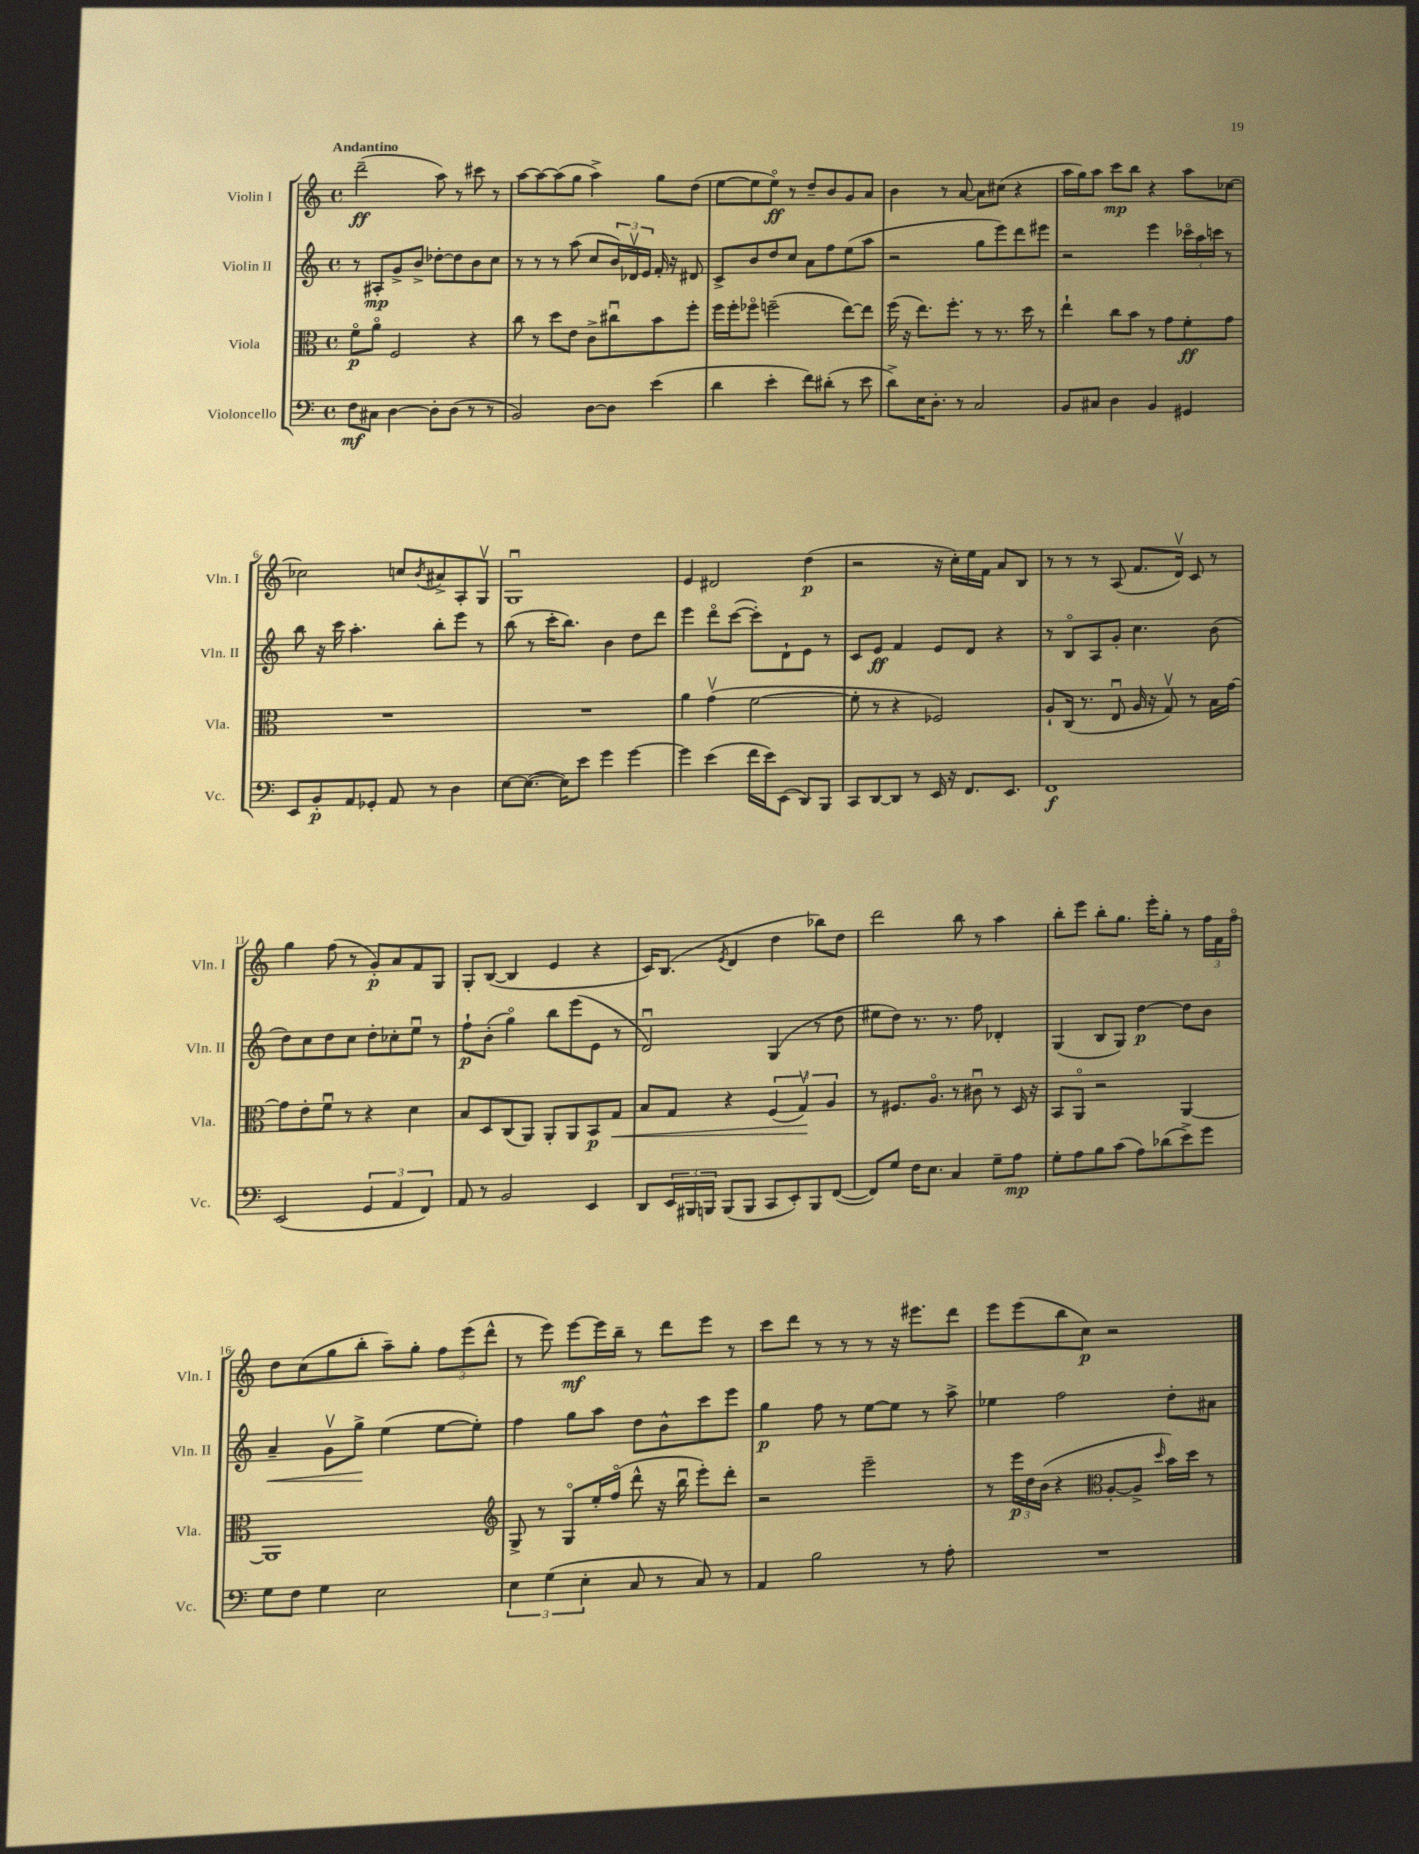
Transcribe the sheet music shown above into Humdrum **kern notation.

**kern	**dynam	**kern	**dynam	**kern	**dynam	**kern	**dynam
*part4	*part4	*part3	*part3	*part2	*part2	*part1	*part1
*staff4	*staff4	*staff3	*staff3	*staff2	*staff2	*staff1	*staff1
*I"Violoncello	*	*I"Viola	*	*I"Violin II	*	*I"Violin I	*
*I'Vc.	*	*I'Vla.	*	*I'Vln. II	*	*I'Vln. I	*
*clefF4	*	*clefC3	*	*clefG2	*	*clefG2	*
*k[]	*	*k[]	*	*k[]	*	*k[]	*
*M4/4	*	*M4/4	*	*M4/4	*	*M4/4	*
*met(c)	*	*met(c)	*	*met(c)	*	*met(c)	*
=1	=1	=1	=1	=1	=1	=1	=1
!	!	!	!	!	!	!LO:TX:a:B:t=Andantino	!
8F\L	mf	8f\L	p	8r	.	(2ddd~\	ff
8C#X\J	.	8a\J	.	8A#X'/L	mp	.	.
[4D\	.	2F/	.	8g^/	.	.	.
.	.	.	.	8b^/J	.	.	.
8D'\L]	.	.	.	[8dd-X'\L	.	8aa\)	.
(8D\J	.	.	.	8dd-\]	.	8r	.
8r	.	4r	.	8b\	.	8ccc#X\	.
8r	.	.	.	8cc\J	.	8r	.
=2	=2	=2	=2	=2	=2	=2	=2
2BB/)	.	8cc\	.	8r	.	[8aa\L	.
.	.	8r	.	8r	.	8aa\_	.
.	.	8dd\L	.	8r	.	(8aa\]	.
.	.	8e\J	.	(8aa\	.	8gg\J	.
[8D\L	.	8c^\L	.	8cc/L	.	4aa^\)	.
8D\J]	.	8cc#Xu\	.	24b/L)	.	.	.
.	.	.	.	24d-Xv/	.	.	.
.	.	.	.	24e/JJ	.	.	.
(4e\	.	8b\	.	16f'/	.	8gg\L	.
.	.	.	.	16r	.	.	.
.	.	8ff'\J	.	8d#X/	.	(8dd\J	.
=3	=3	=3	=3	=3	=3	=3	=3
4d\	.	16ff\LL	.	8c^/L	.	[8ee\L	.
.	.	16ff'\J	.	.	.	.	.
.	.	8ff-X\J	.	8b/	.	8ee\]	.
4e'\	.	(2ffn~\	.	8dd/	.	8ee\J)	ff
.	.	.	.	8cc/J	.	8r	.
8f\L)	.	.	.	8a\L	.	8dd~/L	.
(8d#X'\J	.	.	.	8ff\	.	8b/	.
8r	.	[8ee\L)	.	(8ee\	.	8g/	.
8e\	.	8ee\J]	.	8aa\J	.	8a/J	.
=4	=4	=4	=4	=4	=4	=4	=4
8d^\L)	.	(16ff\	.	2r	.	4b\	.
.	.	16r	.	.	.	.	.
16E\K	.	8.ee\L)	.	.	.	.	.
8.D'\J	.	.	.	.	.	.	.
.	.	.	.	.	.	8r	.
.	.	8.ff'\J	.	.	.	.	.
8r	.	.	.	.	.	[8a/	.
2C/	.	8r	.	8gg\L	.	8a\L]	.
.	.	8.r	.	8eee\)	.	(8cc#X\J	.
.	.	.	.	8ddd\	.	4r	.
.	.	16dd\	.	.	.	.	.
.	.	8r	.	8eee#X\J	.	.	.
=5	=5	=5	=5	=5	=5	=5	=5
8BB/L	.	4ee`\	.	2r	.	16aa\LL	.
.	.	.	.	.	.	16gg\J)	.
8C#X/J	.	.	.	.	.	8aa\J	.
4D\	.	8cc\L	.	.	.	8ccc\L	mp
.	.	8b\J	.	.	.	8bb\J	.
4BB/	.	8r	.	4eee\	.	4r	.
.	.	8g\L	.	.	.	.	.
4GG#X/	.	8f'\	ff	24ccc-X\LL	.	8aa\L	.
.	.	.	.	24aa\	.	.	.
.	.	.	.	24cccn\JJ	.	.	.
.	.	8g\J	.	8r	.	[8cc-X\J	.
!!LO:LB:g=z
=6	=6	=6	=6	=6	=6	=6	=6
8EE/L	.	1r	.	8bb\	.	2cc-X\]	.
8BB'/	p	.	.	16r	.	.	.
.	.	.	.	16ccc\	.	.	.
8AA/	.	.	.	4.aa'\	.	.	.
8GG-X'/J	.	.	.	.	.	.	.
8AA/	.	.	.	.	.	8ccn/L	.
.	.	.	.	.	.	8qb/	.
8r	.	.	.	8bb'\L	.	8a#X^/	.
4D\	.	.	.	8eee\J	.	8A'/	.
.	.	.	.	8r	.	8Gv/J	.
=7	=7	=7	=7	=7	=7	=7	=7
[8E\L	.	1r	.	(8bb\	.	1Gu	.
(8.E\J_	.	.	.	8r	.	.	.
.	.	.	.	16ccc'\KL	.	.	.
16E\KL])	.	.	.	8.bb\J)	.	.	.
8e\J	.	.	.	.	.	.	.
4g\	.	.	.	4b\	.	.	.
[4g\	.	.	.	8dd\L	.	.	.
.	.	.	.	8ddd\J	.	.	.
=8	=8	=8	=8	=8	=8	=8	=8
4g\]	.	4a\	.	4eee\	.	4e/	.
(4e\	.	(4gv\	.	8ddd\L	.	2d#X/	.
.	.	.	.	([8ccc\J	.	.	.
16f\LL	.	[2f\	.	8ccc'\L])	.	.	.
16e\J)	.	.	.	.	.	.	.
(8EE\J	.	.	.	8d`\	.	.	.
8DD/L)	.	.	.	8e\J	.	(4dd\	p
8BBB/J	.	.	.	8r	.	.	.
=9	=9	=9	=9	=9	=9	=9	=9
8CC/L	.	8f'\]	.	8c/L	.	2r	.
[8DD/	.	8r	.	8e/J	ff	.	.
8DD/J]	.	4r	.	4f/	.	.	.
8r	.	.	.	.	.	.	.
16EE/	.	2F-X/)	.	8e/L	.	16r	.
16r	.	.	.	.	.	16cc'\LL)	.
8.FF/L	.	.	.	8d/J	.	16ee\	.
.	.	.	.	.	.	16f\JJ	.
.	.	.	.	4r	.	8a/L	.
8.EE/J	.	.	.	.	.	.	.
.	.	.	.	.	.	8B/J	.
=10	=10	=10	=10	=10	=10	=10	=10
1FF	f	8A`/L	.	8r	.	8r	.
.	.	(16C/Jk	.	8B/L	.	8r	.
.	.	8.r	.	.	.	.	.
.	.	.	.	8A/	.	8r	.
.	.	8Eu/	.	8g'/J	.	(8A/	.
.	.	16A/	.	4.cc\	.	8.f/L	.
.	.	16r	.	.	.	.	.
.	.	8Gv/)	.	.	.	.	.
.	.	.	.	.	.	16dv/Jk)	.
.	.	8r	.	.	.	8c/	.
.	.	16B\LL	.	(8b\	.	8r	.
.	.	[16g\JJ	.	.	.	.	.
!!LO:LB:g=z
=11	=11	=11	=11	=11	=11	=11	=11
(2EE/	.	8g\L]	.	8dd\L)	.	4gg\	.
.	.	8e'\	.	8cc\	.	.	.
.	.	8fu\J	.	8dd\	.	(8ff\	.
.	.	8r	.	8cc\J	.	8r	.
6GG/	.	4r	.	8dd'\L	.	8g'/L)	p
.	.	.	.	8cc-X'\	.	8a/	.
6AA/	.	.	.	.	.	.	.
.	.	4d\	.	8eeu\J	.	8f/	.
6FF/)	.	.	.	.	.	.	.
.	.	.	.	8r	.	8G/J	.
=12	=12	=12	=12	=12	=12	=12	=12
8AA/	.	8B/L	.	8ff`\L	p	8G'/L	.
8r	.	8D/	.	(8b'\J	.	([8B/J	.
2BB/	.	(8C/	.	4gg\)	.	4B/]	.
.	.	8AA/J)	.	.	.	.	.
.	.	8AA'/L	.	8bb\L	.	4e/	.
.	.	8AA/	.	(8eee\	.	.	.
4EE/	.	8BB/	p	8e\J	.	4r	.
!	!	!	!LO:HP:b	!	!	!	!
.	.	8G/J	<	8r	.	.	.
=13	=13	=13	=13	=13	=13	=13	=13
8DD/L	.	8B/L	.	2du/)	.	16c/KL)	.
.	.	.	.	.	.	(8.B/J	.
24EE/L	.	8G/J	.	.	.	.	.
24BBB#X/	.	.	.	.	.	.	.
24BBBn/JJ	.	.	.	.	.	.	.
.	.	.	.	.	.	8qe/	.
(8BBB/L	.	4r	.	.	.	4d/	.
8BBB/J	.	.	.	.	.	.	.
8CC/L	.	(6F/	.	(4G/	.	4dd\	.
8EE'/)	.	.	.	.	.	.	.
.	.	6Gv/)	.	.	.	.	.
8BBB/	.	.	.	8r	.	8bb-X\L)	.
.	.	6A/	[	.	.	.	.
([8FF/J	.	.	.	8dd\	.	8dd\J	.
=14	=14	=14	=14	=14	=14	=14	=14
8FF/L])	.	8r	.	8ee#X\L	.	2ddd\	.
8G/J	.	8.F#X/L	.	8dd\J)	.	.	.
16F\KL	.	.	.	8.r	.	.	.
8.E\J	.	8.A/J	.	.	.	.	.
.	.	.	.	8.r	.	.	.
4C/	.	8r	.	.	.	8bb\	.
.	.	8c#Xu\	.	8ff\	.	8r	.
8G~\L	.	8r	.	4d-X'/	.	4aa\	.
8A\J	mp	16D/	.	.	.	.	.
.	.	16r	.	.	.	.	.
=15	=15	=15	=15	=15	=15	=15	=15
8G'\L	.	8BB/L	.	(4G/	.	8bb'\L	.
8A\	.	8AA/J	.	.	.	8eee\J	.
8B\	.	2r	.	8B/L	.	8bb'\L	.
(8c\J	.	.	.	8G/J)	.	8.gg\J	.
8A\L)	.	.	.	[4dd\	p	.	.
.	.	.	.	.	.	16eee'\KL	.
(8d-X\	.	.	.	.	.	8gg'\J	.
8e^\)	.	[4AA/	.	8dd\L]	.	8r	.
8g\J	.	.	.	8b\J	.	24ff\LL	.
.	.	.	.	.	.	24f\	.
.	.	.	.	.	.	24ff\JJ	.
!!LO:LB:g=z
=16	=16	=16	=16	=16	=16	=16	=16
!	!	!	!	!	!LO:HP:b	!	!
8G\L	.	1AA]	.	4a~/	<	8dd\L	.
8F\J	.	.	.	.	.	(8cc\	.
4G\	.	.	.	8gv\L	.	8gg\	.
.	.	.	.	8gg^\J	.	8bb'\J	.
2E\	.	.	.	(4ee\	[	8aa~\L)	.
.	.	.	.	.	.	8gg'\J	.
.	.	.	.	[8ee\L	.	12ff\L	.
.	.	.	.	.	.	(12eee\	.
.	.	.	.	8ee'\J])	.	.	.
.	.	.	.	.	.	12ddd^^\J	.
=17	=17	=17	=17	=17	=17	=17	=17
*	*	*clefG2	*	*	*	*	*
6E\	.	8G^/	.	4ff\	.	8r	.
.	.	8r	.	.	.	8eee\)	.
(6G\	.	.	.	.	.	.	.
.	.	8G/L	.	8gg\L	.	[8eee\L	mf
6E'\	.	.	.	.	.	.	.
.	.	16ee'/L	.	8aa\J	.	16eee\L]	.
.	.	(16ff/JJ	.	.	.	16bb~\JJ	.
8C/	.	8ddd^^\	.	8dd\L	.	8r	.
8r	.	16r	.	8b^^\	.	8ddd\L	.
.	.	16bbu\	.	.	.	.	.
8C/)	.	8eee'\L)	.	8ccc\	.	8eee\J	.
8r	.	8ddd'\J	.	8eee\J	.	8r	.
=18	=18	=18	=18	=18	=18	=18	=18
4AA/	.	2r	.	4gg\	p	8ccc\L	.
.	.	.	.	.	.	8ddd\J	.
2B\	.	.	.	8ff\	.	8r	.
.	.	.	.	8r	.	8r	.
.	.	2eee~\	.	[8ee\L	.	8r	.
.	.	.	.	8ee\J]	.	16r	.
.	.	.	.	.	.	8.eee#X\L	.
8r	.	.	.	8r	.	.	.
8A'\	.	.	.	8aa^\	.	8ddd\J	.
=19	=19	=19	=19	=19	=19	=19	=19
1r	.	8r	.	4ee-X\	.	8eee\L	.
.	.	24eee\LL	p	.	.	(8eee\	.
.	.	24dd\	.	.	.	.	.
.	.	(24b\JJ	.	.	.	.	.
.	.	4r	.	2ff\	.	8bb\	.
.	.	.	.	.	.	8cc\J)	p
*	*	*clefC3	*	*	*	*	*
.	.	[8A'/L	.	.	.	2r	.
.	.	8A^/J]	.	.	.	.	.
.	.	16qqdd/	.	.	.	.	.
.	.	16b\LL)	.	8dd'\L	.	.	.
.	.	16dd\JJ	.	.	.	.	.
.	.	8r	.	8a#X\J	.	.	.
==	==	==	==	==	==	==	==
*-	*-	*-	*-	*-	*-	*-	*-
